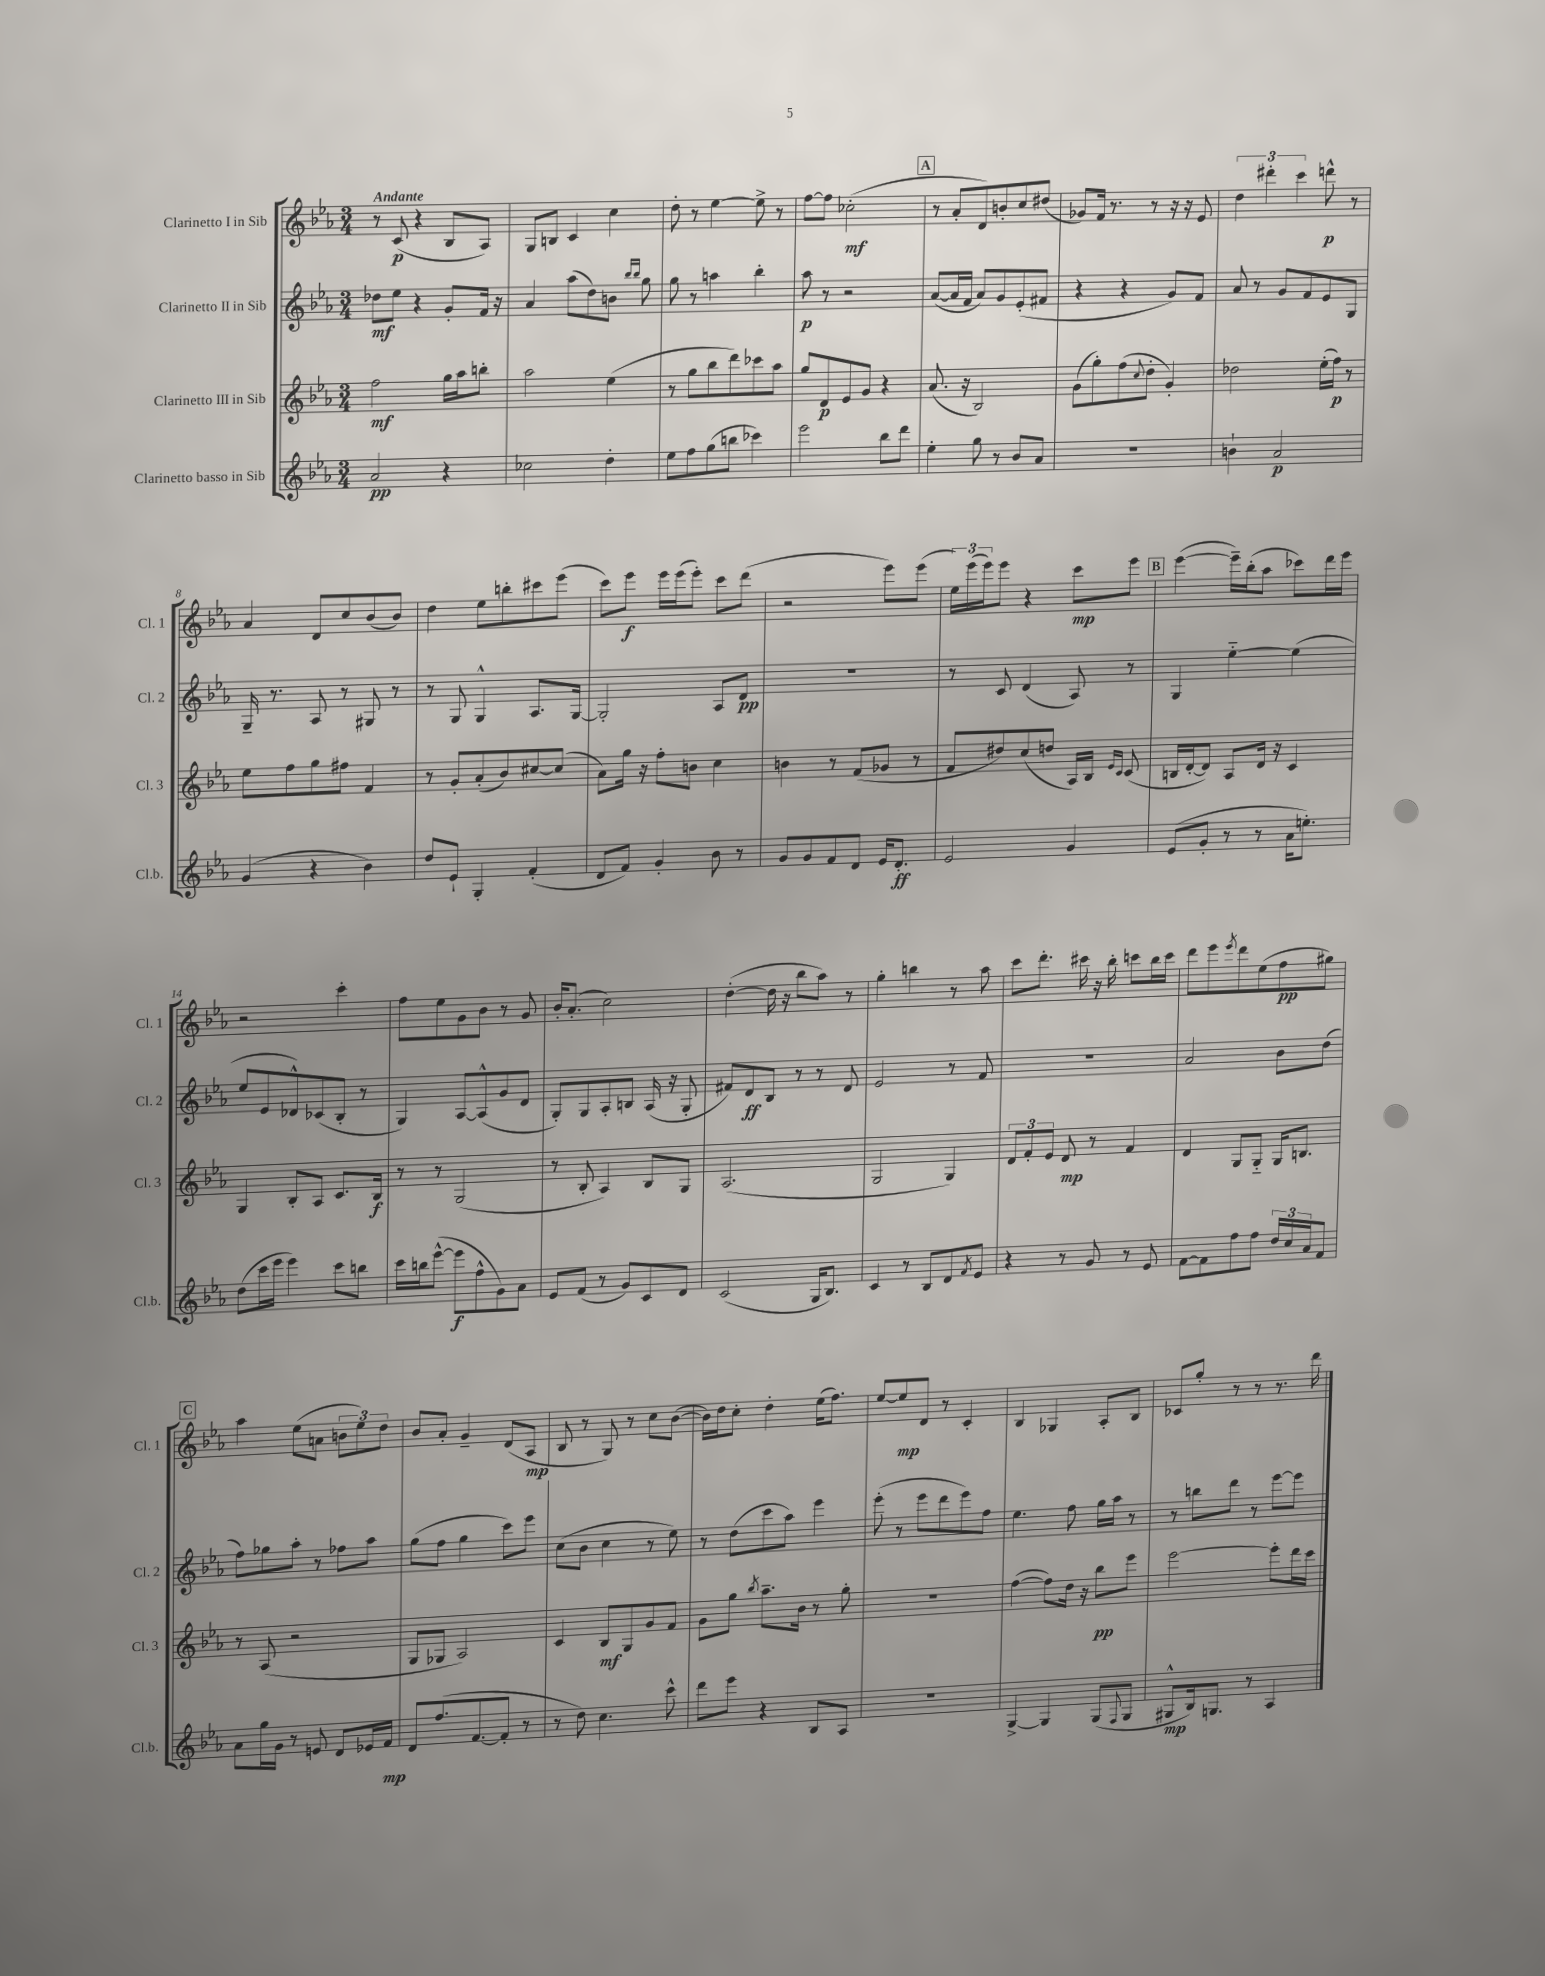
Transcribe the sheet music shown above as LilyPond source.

<<
\new StaffGroup <<
\new Staff = "s0" \with { instrumentName = "Clarinetto I in Sib" shortInstrumentName = "Cl. 1" } {
    \clef treble \key ees \major \numericTimeSignature \time 3/4 \tempo "Andante"
    r8 c'8\p( r4 bes8 aes8) |
    g8 b8 c'4 c''4 |
    d''8-. r8 ees''4~ ees''8-> r8 |
    f''8~ f''8 ces''2-.\mf( |
    \mark \markup { \box "A" } r8 aes'8-. d'8) b'8-. c''8 dis''8( |
    ges'8) f'16 r8. r8 r16 r16 ees'8 |
    \tuplet 3/2 { d''4 dis'''4-. c'''4 } d'''8-^\p r8 |
    aes'4 d'8 c''8 bes'8( bes'8) |
    d''4 ees''8 b''8-. cis'''8 ees'''8( |
    c'''8) ees'''8\f ees'''16 ees'''16( ees'''8-.) c'''8 d'''8( |
    r2 ees'''8) ees'''8( |
    \tuplet 3/2 { ees''16) ees'''16( ees'''16) } ees'''8 r4 c'''8\mp ees'''8 |
    \mark \markup { \box "B" } ees'''4~( ees'''16--) bes''16-.( aes''8 ces'''8) d'''16 ees'''16 |
    r2 c'''4-. |
    f''8 ees''8 g'8 bes'8 r8 g'8 |
    bes'16-. aes'8.-.( c''2) |
    d''4~-.( d''16 r16 bes''8 aes''8) r8 |
    g''4-. b''4 r8 aes''8 |
    c'''8 d'''8.-. cis'''16 r16 bes''16-. c'''8 bes''16 c'''16 |
    d'''8 ees'''8 \acciaccatura { ees'''8 } d'''8 ees''8( f''8\pp gis''8) |
    \mark \markup { \box "C" } aes''4 ees''8( a'8 \tuplet 3/2 { b'8 ees''8) d''8 } |
    bes'8 aes'8-. g'4-- d'8( aes8\mp |
    bes8 r8 g8) r8 c''8 bes'8~( |
    bes'16) d''16 c''8-. d''4-. ees''16( f''8.) |
    ees''8~ ees''8\mp d'8 r8 c'4-. |
    bes4 ges4 aes8-. bes8 |
    ces'8 g''8-. r8 r8 r8. d'''16 \bar "|." |
}
\new Staff = "s1" \with { instrumentName = "Clarinetto II in Sib" shortInstrumentName = "Cl. 2" } {
    \clef treble \key ees \major \numericTimeSignature \time 3/4
    des''8\mf ees''8 r4 g'8-. f'16 r16 |
    aes'4 aes''8( d''8) b'8 \grace { bes''16 bes''16 } g''8 |
    g''8 r8 a''4 bes''4-. |
    aes''8\p r8 r2 |
    \mark \markup { \box "A" } aes'8~( aes'16 f'16 aes'8) g'8 ees'8-.( fis'8 |
    r4 r4 g'8) f'8 |
    aes'8 r8 g'8 f'8 ees'8 g8 |
    g16-- r8. aes8 r8 gis8 r8 |
    r8 g8 g4-^ aes8. g16~ |
    g2-. aes8 d'8\pp |
    R2. |
    r8 c'8 d'4( aes8) r8 |
    \mark \markup { \box "B" } g4 ees''4~-_ ees''4( |
    ees''8 ees'8 des'8-^) ces'8( bes8-. r8 |
    g4) aes8~ aes8-^( g'8 d'8 |
    g8-.) g8 aes8-. b8 aes16( r16 g8-. |
    fis'8) d'8\ff bes8 r8 r8 d'8 |
    ees'2 r8 f'8 |
    R2. |
    aes'2 bes'8 d''8( |
    \mark \markup { \box "C" } f''8) ges''8 aes''8-. r8 fes''8 aes''8 |
    g''8( f''8 g''4 c'''8) ees'''8 |
    c''8( bes'8 c''4 r8 ees''8) |
    r8 d''8( c'''8 aes''8) ees'''4 |
    ees'''8-.( r8 ees'''8 d'''8 ees'''8) f''8 |
    ees''4. f''8 g''16 aes''16 r8 |
    r8 b''8 d'''8 r8 ees'''8~ ees'''8 \bar "|." |
}
\new Staff = "s2" \with { instrumentName = "Clarinetto III in Sib" shortInstrumentName = "Cl. 3" } {
    \clef treble \key ees \major \numericTimeSignature \time 3/4
    f''2\mf g''16 aes''16 b''8-. |
    aes''2 ees''4( |
    r8 g''8 bes''8 d'''8) ces'''8 aes''8 |
    g''8 d'8\p ees'8 g'8 r4 |
    \mark \markup { \box "A" } aes'8.( r16 bes2) |
    g'8( g''8-.) f''8( \appoggiatura { c''8 } d''8-. g'4-.) |
    des''2 ees''16-.( f''16\p) r8 |
    ees''8 f''8 g''8 fis''8 f'4 |
    r8 g'8-. aes'8-.( bes'8) cis''8~ cis''8( |
    aes'8) g''16 r16 f''8-. b'8 c''4 |
    b'4 r8 f'8( ges'8 r8 |
    f'8 dis''8) c''8( d''8 aes16) bes16 \grace { ees'16 c'16 } c'8( |
    \mark \markup { \box "B" } b16 d'16~-. d'8) aes8 d'16 r16 c'4 |
    g4 bes8-. aes8 c'8. bes16\f |
    r8 r8 g2( |
    r8 bes8-. aes4) bes8 g8 |
    aes2.( |
    g2 g4) |
    \tuplet 3/2 { d'8 f'8-. ees'8 } d'8\mp r8 f'4 |
    d'4 g8 g8-_ g16 b8. |
    \mark \markup { \box "C" } r8 aes8( r2 |
    g8 ges8 aes2) |
    c'4 bes8\mf g8 g'8 f'8 |
    g'8 g''8 \acciaccatura { bes''8 } aes''8.-- bes'16 r8 g''8-. |
    R2. |
    f''4~( f''8) d''16 r16 bes''8\pp ees'''8 |
    ees'''2~ ees'''8-. d'''16 c'''16 \bar "|." |
}
\new Staff = "s3" \with { instrumentName = "Clarinetto basso in Sib" shortInstrumentName = "Cl.b." } {
    \clef treble \key ees \major \numericTimeSignature \time 3/4
    aes'2\pp r4 |
    ces''2 d''4-. |
    ees''8 f''8 g''8( b''8 ces'''4) |
    ees'''2 bes''8 d'''8 |
    \mark \markup { \box "A" } ees''4-. g''8 r8 bes'8 aes'8 |
    R2. |
    b'4-! aes'2\p |
    g'4( r4 bes'4) |
    d''8 ees'8-! g4-. f'4-.( |
    d'8 f'8) g'4-. bes'8 r8 |
    g'8 g'8 f'8 d'8 ees'16 d'8.-.\ff |
    ees'2 g'4 |
    \mark \markup { \box "B" } ees'8( g'8-. r8 r8 aes'16 e''8.-.) |
    d''8( c'''16 ees'''16 ees'''4) c'''8 b''8 |
    c'''16 b''16 ees'''8~-^( ees'''8\f f''8-^ g'8) aes'8 |
    ees'8 f'8( r8 g'8) c'8 d'8 |
    c'2( g16 bes8.) |
    c'4 r8 bes8 d'8 \acciaccatura { f'8 } ees'8 |
    r4 r8 g'8 r8 ees'8 |
    f'8~ f'8 f''8 f''8 \tuplet 3/2 { d''16 c''16 aes'16 } f'8 |
    \mark \markup { \box "C" } aes'8 g''16 g'16 r8 e'8 d'8 ees'16 f'16\mp |
    d'8 f''8.( f'8.~ f'8-. r8 |
    r8 d''8) c''4. c'''8-^ |
    d'''8 ees'''8 r4 bes8 aes8 |
    R2. |
    g4~-> g4 g8( \appoggiatura { f8 } g8 |
    gis8-^\mp bes16) g8. r8 aes4 \bar "|." |
}
>>
>>
